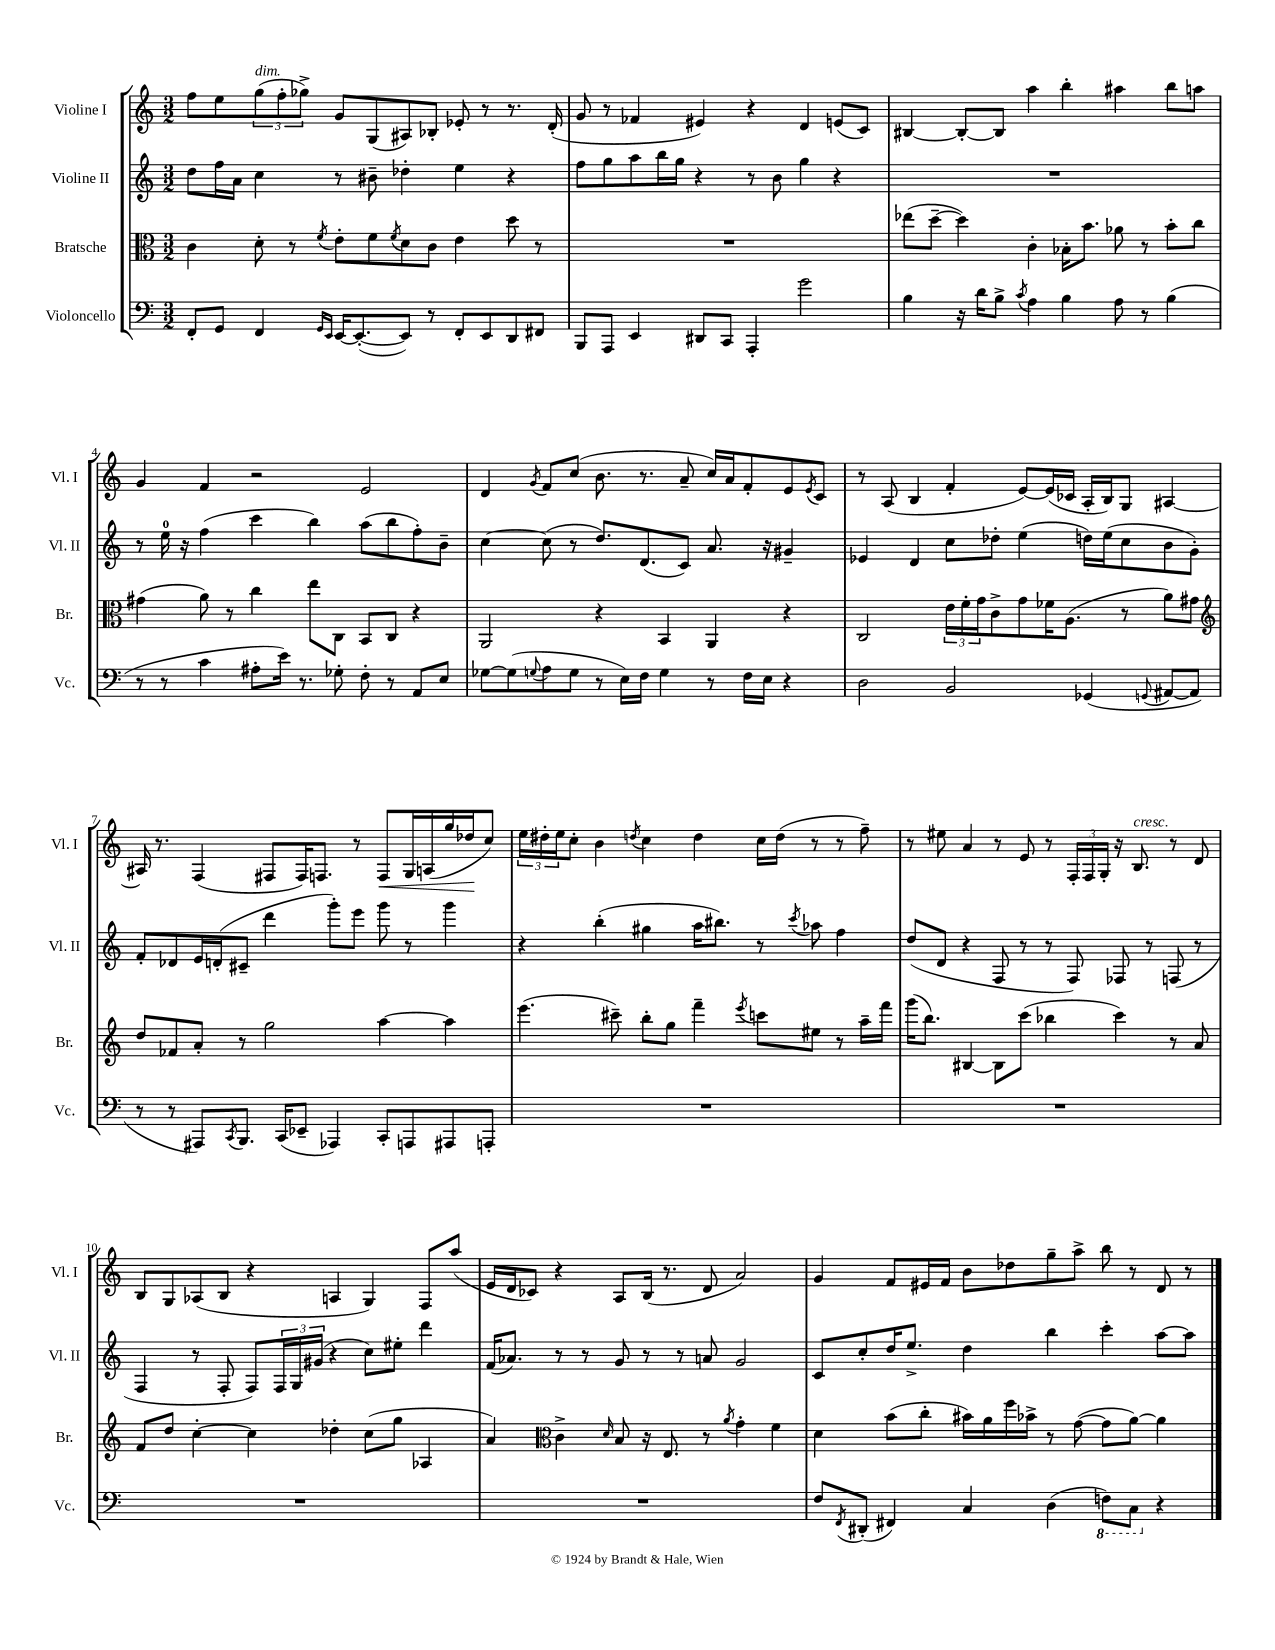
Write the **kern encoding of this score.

**kern	**kern	**kern	**kern
*staff4	*staff3	*staff2	*staff1
*clefF4	*clefC3	*clefG2	*clefG2
*k[]	*k[]	*k[]	*k[]
*M3/2	*M3/2	*M3/2	*M3/2
8FF'	4c	8dd	8ff
8GG	.	16ff	8ee
.	.	16a	.
4FF	8d'	4cc	(12gg
.	.	.	12ff'
.	8r	.	.
.	.	.	12gg-^)
16qqGG	.	.	.
16qqEE	8qf	.	.
[16EE	8e'	8r	8g
(8.EE'_	.	.	.
.	8f	8b#~	(8G
.	8qf	.	.
8EE])	8d	4dd-'	8A#)
8r	8c	.	8B-'
8FF'	4e	4ee	8e-'
8EE	.	.	8r
8DD	8dd	4r	8.r
8FF#	8r	.	.
.	.	.	(16d'
=	=	=	=
8BBB	1.r	8ff	8g
8AAA	.	8gg	8r
4EE	.	8aa	4f-
.	.	16bb	.
.	.	16gg	.
8DD#	.	4r	4e#)
8CC	.	.	.
4AAA'	.	8r	4r
.	.	8b	.
2g	.	4gg	4d
.	.	4r	(8e
.	.	.	8c)
=	=	=	=
4B	(8ee-	1.r	[4B#
.	[8dd~	.	.
16r	4dd])	.	8B#'_
16d	.	.	.
8B^	.	.	8B#]
8qc	.	.	.
4A	4c'	.	4aa
4B	16B-'	.	4bb'
.	8.b	.	.
8A	8a-	.	4aa#
8r	8r	.	.
(4B	8b'	.	8bb
.	8cc	.	8aa
=	=	=	=
8r	(4g#	8r	4g
8r	.	16ee	.
.	.	16r	.
4c	8a)	(4ff	4f
.	8r	.	.
8A#'	4cc	4ccc	2r
16e)	.	.	.
8.r	.	.	.
.	8ee	4bb)	.
8G-'	8C	.	.
8F'	8BB	(8aa	2e
8r	8C	8bb	.
8AA	4r	8ff')	.
8E	.	8b~	.
=	=	=	=
[8G-	2AA	[4cc	4d
(8G-]	.	.	.
8qqG	.	.	8qg
8A	.	(8cc]	8f
8G	.	8r	(8cc
8r	4r	8.dd)	8.b
16E)	.	.	.
16F	.	(8.d	8.r
4G	4BB	.	.
.	.	8c)	8a~
8r	4AA	8.a	16cc)
.	.	.	16a
16F	.	.	8f'
16E	.	16r	.
4r	4r	4g#~	8e
.	.	.	8qe
.	.	.	8c
=	=	=	=
2D	2C	4e-	8r
.	.	.	(8A
.	.	4d	4B
2BB	24e	8cc	4f'
.	24f'	.	.
.	24g	.	.
.	8c^	8dd-'	.
.	8g	(4ee	[8e)
.	16f-	.	(16e]
.	(8.A	.	16c-
(4GG-	.	16dd)	16A'
.	.	(16ee	16B)
.	8r	8cc	8G
8qqGG	.	.	.
[8AA#	8a)	8b	[4A#
8AA#]	8g#	8g')	.
=	=	=	=
*	*clefG2	*	*
8r	8dd	8f'	16A#]
.	.	.	8.r
8r	8f-	8d-	.
8AAA#)	8a'	16e	(4F
.	.	(16d'	.
8qCC	.	.	.
8.BBB	8r	8c#~	.
.	2gg	4ddd	8F#
(16CC	.	.	.
8EE-~	.	.	16F#)
.	.	.	8.F
4AAA-)	.	8ggg')	.
.	.	8eee	8r
8CC'	[4aa	8ggg	8F
8AAA	.	8r	16G
.	.	.	(16A
8AAA#	4aa]	4ggg	16gg
.	.	.	16dd-
8AAA'	.	.	8cc)
=	=	=	=
1.r	(4.eee	4r	24ee
.	.	.	24dd#'
.	.	.	24ee
.	.	.	8cc'
.	.	(4bb'	4b
.	8ccc#~)	.	.
.	.	.	8qdd
.	8bb'	4gg#	4cc
.	8gg	.	.
.	4fff~	16aa	4dd
.	.	8.bb#)	.
.	8qeee	.	.
.	8ccc	8r	16cc
.	.	.	(16dd
.	.	8qccc	.
.	8ee#	8aa-	8r
.	8r	4ff	8r
.	16aa~	.	8ff~)
.	16fff	.	.
=	=	=	=
1.r	(16ggg	(8dd	8r
.	8.bb)	.	.
.	.	8d	8ee#
.	[4B#	4r	4a
.	8B#]	8F	8r
.	(8ccc	8r	8e
.	4bb-	8r	8r
.	.	8F)	24F'
.	.	.	24F
.	.	.	24G'
.	4ccc)	8F-	16r
.	.	.	8.B
.	.	8r	.
.	8r	(8F	8r
.	8a	8r	8d
=	=	=	=
1.r	8f	4F	8B
.	8dd	.	8G
.	[4cc'	8r	(8A-
.	.	8F'	8B
.	4cc]	8F)	4r
.	.	24F	.
.	.	24G	.
.	.	(24g#	.
.	4dd-'	4r	4A
.	(8cc	8cc)	4G)
.	8gg	8ee#'	.
.	4A-	4ddd	8F
.	.	.	(8aa
=	=	=	=
1.r	4a)	(16f	16e
.	.	8.a-)	16d
.	.	.	8c-)
*	*clefC3	*	*
.	4c^	8r	4r
.	.	8r	.
.	16qqd	.	.
.	8B	8g	8A
.	16r	8r	(16B
.	8.E	.	8.r
.	.	8r	.
.	8r	8a	8d
.	8qa	.	.
.	4g'	2g	2a)
.	4f	.	.
=	=	=	=
8F	4d	8c	4g
8qFF	.	.	.
(8DD#'	.	8cc'	.
4FF#)	(8b	16dd	8f
.	.	8.ee^	.
.	8cc'	.	16e#
.	.	.	16f
4C	16b#)	4dd	8b
.	16a	.	.
.	16ff	.	8dd-
.	16b-^	.	.
(4D	8r	4bb	8gg~
.	([8g	.	8aa^
8FF)	8g]	4ccc'	8bb
8CC	[8a)	.	8r
4r	4a]	[8aa	8d
.	.	8aa]	8r
==	==	==	==
*-	*-	*-	*-
